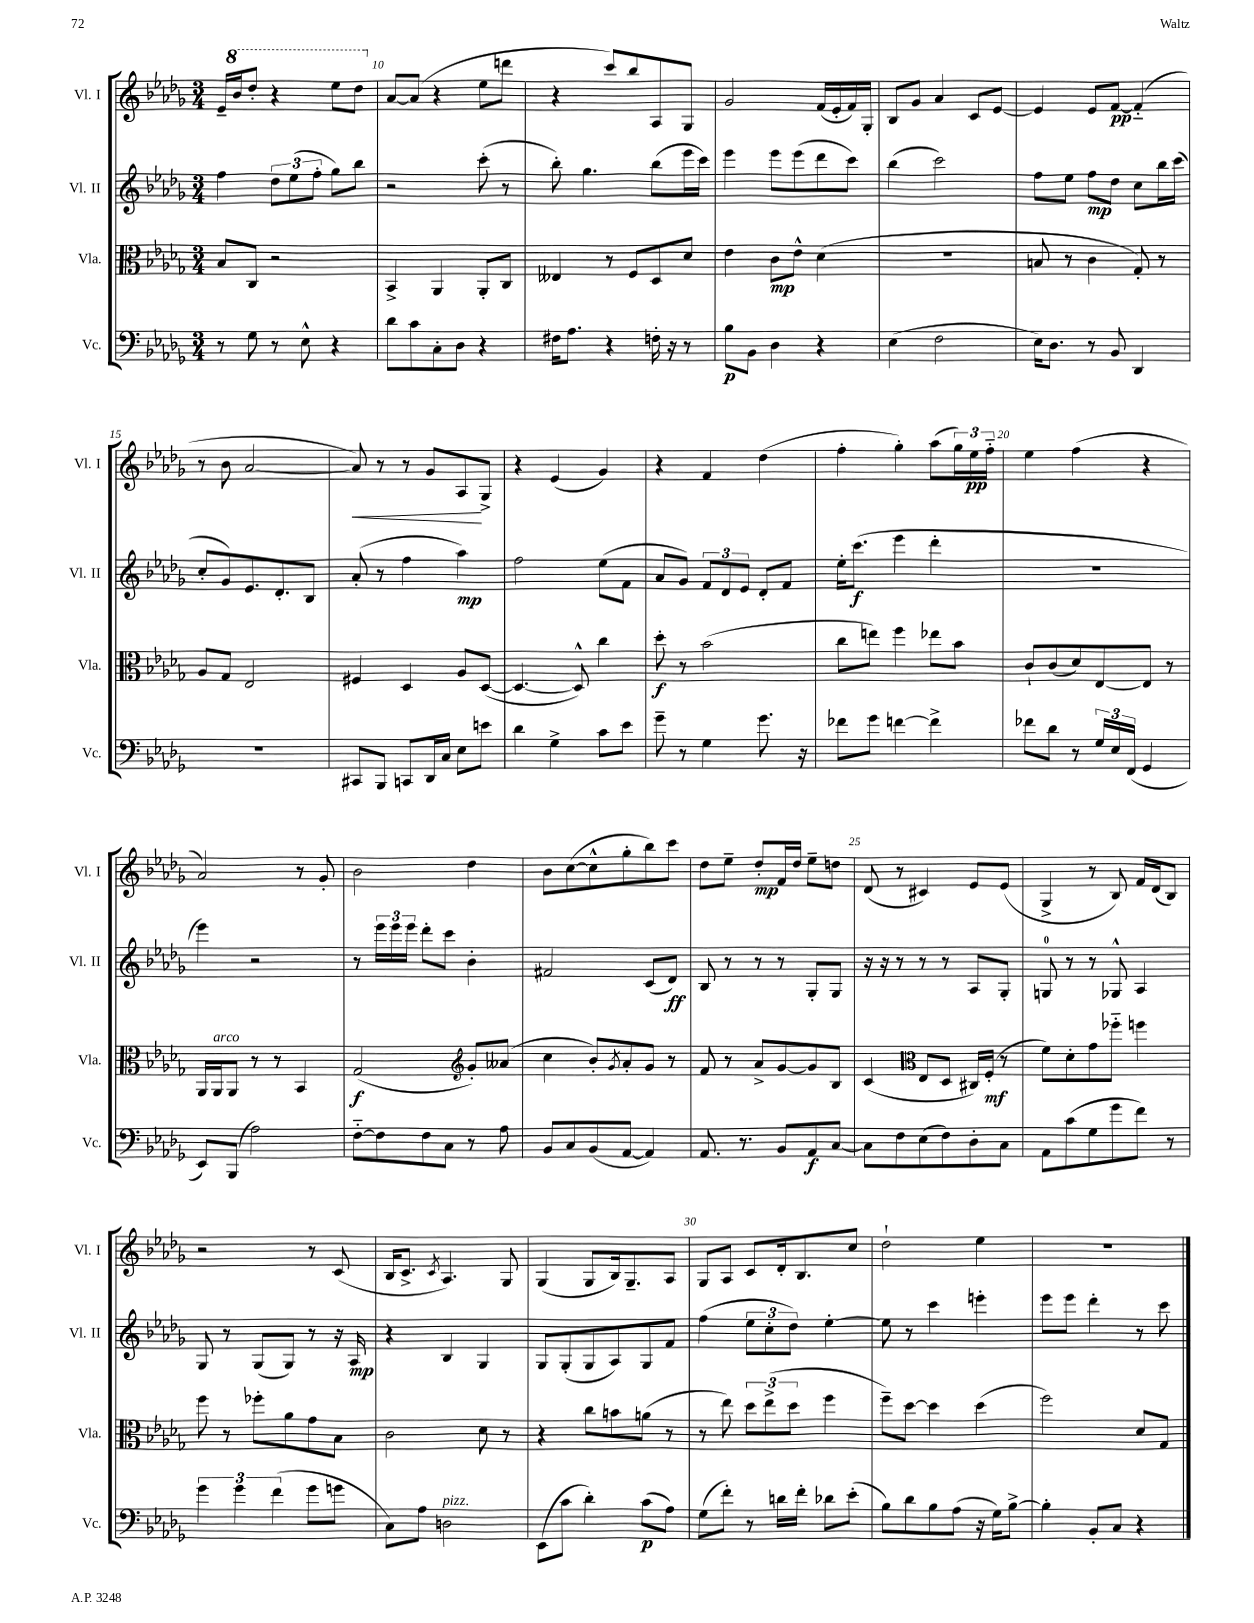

**kern	**kern	**kern	**kern
*staff4	*staff3	*staff2	*staff1
*clefF4	*clefC3	*clefG2	*clefG2
*k[b-e-a-d-g-]	*k[b-e-a-d-g-]	*k[b-e-a-d-g-]	*k[b-e-a-d-g-]
*M3/4	*M3/4	*M3/4	*M3/4
8r	8B-	4ff	16e-~
.	.	.	16bb-
8G-	8C	.	8ddd-'
8r	2r	12dd-	4r
.	.	(12ee-	.
8E-^^	.	.	.
.	.	12ff'	.
4r	.	8gg-)	8eee-
.	.	8bb-	8ddd-
=	=	=	=
8d-	4BB-^	2r	[8a-
8c	.	.	(8a-]
8C'	4AA-	.	4r
8D-	.	.	.
4r	8AA-'	(8ccc'	8ee-
.	8C	8r	8ddd
=	=	=	=
16F#	4E--	8bb-')	4r
8.A-	.	.	.
.	.	4.gg-	.
4r	8r	.	8ccc)
.	8F	.	8bb-
16F'	8D-	(8bb-	8A-
16r	.	.	.
8r	8d-	16eee-	8G-
.	.	16ccc)	.
=	=	=	=
8B-	4e-	4eee-	2g-
8BB-	.	.	.
4D-	8c	8eee-	.
.	8e-^^	(8eee-	.
4r	(4d-	8ddd-	(16f
.	.	.	16e-'
.	.	8ccc)	16f)
.	.	.	16G-'
=	=	=	=
(4E-	2.r	(4bb-	8B-
.	.	.	8g-
2F	.	2ccc)	4a-
.	.	.	8c
.	.	.	[8e-
=	=	=	=
16E-)	8B	8ff	4e-]
8.D-	.	.	.
.	8r	8ee-	.
8r	4c	8ff	8e-
8BB-	.	8dd-	[8f
4DD-	8G-')	8cc	(4f'~]
.	8r	16bb-	.
.	.	(16ccc	.
=	=	=	=
2.r	8A-	8cc'	8r
.	8G-	8g-)	8b-
.	2E-	8.e-	[2a-
.	.	8.d-'	.
.	.	8B-	.
=	=	=	=
8CC#	4F#	(8a-'	8a-])
8BBB-	.	8r	8r
8CC	4D-	4ff	8r
16DD-	.	.	8g-
16C	.	.	.
8E-	8A-	4aa-)	8A-
8e	([8D-	.	8G-^
=	=	=	=
4d-	4.D-_	2ff	4r
4G-^	.	.	(4e-
.	8D-^^])	.	.
8c	4cc	(8ee-	4g-)
8e-	.	8f	.
=	=	=	=
8g-~	8dd-'	8a-	4r
8r	8r	8g-)	.
4G-	(2b-	12f	4f
.	.	12d-	.
.	.	12e-	.
8.g-	.	8d-'	(4dd-
.	.	8f	.
16r	.	.	.
=	=	=	=
8f-	8cc	16ee-'	4ff'
.	.	(8.ccc	.
8g-	8ee)	.	.
[4f	4ff	4eee-	4gg-')
4f^]	8ee-	4ddd-'	(8aa-
.	8b-	.	24gg-)
.	.	.	24ee-
.	.	.	24ff'~
=	=	=	=
8f-	8c`	2.r	4ee-
8d-	(8c	.	.
8r	8d-)	.	(4ff
24G-	[8E-	.	.
24E-	.	.	.
(24FF	.	.	.
4GG-	8E-]	.	4r
.	8r	.	.
=	=	=	=
8EE-)	16AA-	4eee-)	2a-)
.	16AA-	.	.
(8BBB-	8AA-	.	.
2A-)	8r	2r	.
.	8r	.	.
.	4BB-	.	8r
.	.	.	8g-'
=	=	=	=
[8F'~	(2G-	8r	2b-
8F]	.	24eee-	.
.	.	24eee-	.
.	.	24eee-	.
8F	.	8ddd-'	.
8C	.	8ccc	.
*	*clefG2	*	*
8r	8g-')	4b-'	4dd-
8A-	(8a--	.	.
=	=	=	=
8BB-	4cc	2f#	8b-
8C	.	.	([8cc
(8BB-	8b-')	.	8cc^^]
.	8qg-	.	.
[8AA-	8a-'	.	8gg-'
4AA-])	8g-	(8c	8bb-)
.	8r	8d-)	8ccc
=	=	=	=
8.AA-	8f	8B-	8dd-
.	8r	8r	8ee-~
8.r	.	.	.
.	8a-^	8r	8dd-'
8BB-	[8g-	8r	16f
.	.	.	16dd-
8AA-	8g-]	8G-'	8ee-~
[8C	8B-	8G-	8dd
=	=	=	=
8C]	(4c	16r	(8d-
.	.	16r	.
8F	.	8r	8r
*	*clefC3	*	*
(8E-	8E-	8r	4c#)
8F)	8D-	8r	.
8D-'	16C#)	8A-	8e-
.	(16F'	.	.
8C	8r	8G-'	(8e-
=	=	=	=
8AA-	8f)	8G	4G-^
(8c	8d-'	8r	.
8G-	8g-	8r	8r
8g-	8ff-'~	8G-^^	8B-)
8f)	4ff	4A-	16f
.	.	.	(16d-
8r	.	.	8B-)
=	=	=	=
6g-	8ff	8G-	2r
.	8r	8r	.
6g-	.	.	.
.	8ff-'	(8G-	.
(6f	.	.	.
.	8a-	8G-)	.
8g-	8g-	8r	8r
8g	8B-	16r	(8c
.	.	16A-	.
=	=	=	=
8C)	2c	4r	16B-
.	.	.	8.c^
8A-	.	.	.
.	.	.	8qc
2D	.	4B-	4.A-)
.	8d-	4G-	.
.	8r	.	8G-
=	=	=	=
(8EE-	4r	8G-	(4G-
8c	.	(8G-'	.
4d-')	8cc	8G-	8G-
.	8b	8A-)	16B-)
.	.	.	8.G-~
(8c	(8a	8G-	.
8A-)	8r	8f	8A-
=	=	=	=
(8G-	8r	(4ff	8G-
8f')	8ee-)	.	8A-
8r	12dd-	12ee-	8c
.	(12ee-^	12cc'	.
16d	.	.	16d-'
.	12dd-	12dd-)	.
16f'	.	.	8.B-
8d-	4ff	[4ee-'	.
(8e-'	.	.	8cc
=	=	=	=
8B-)	8ff~)	8ee-]	2dd-`
8d-	[8dd-	8r	.
8B-	4dd-]	4ccc	.
(8A-	.	.	.
16r	(4dd-	4eee'	4ee-
16G-)	.	.	.
[8B-^	.	.	.
=	=	=	=
4B-']	2ff)	8eee-	2.r
.	.	8eee-	.
8BB-'	.	4ddd-'	.
8C	.	.	.
4r	8d-	8r	.
.	8G-	8ccc	.
==	==	==	==
*-	*-	*-	*-
